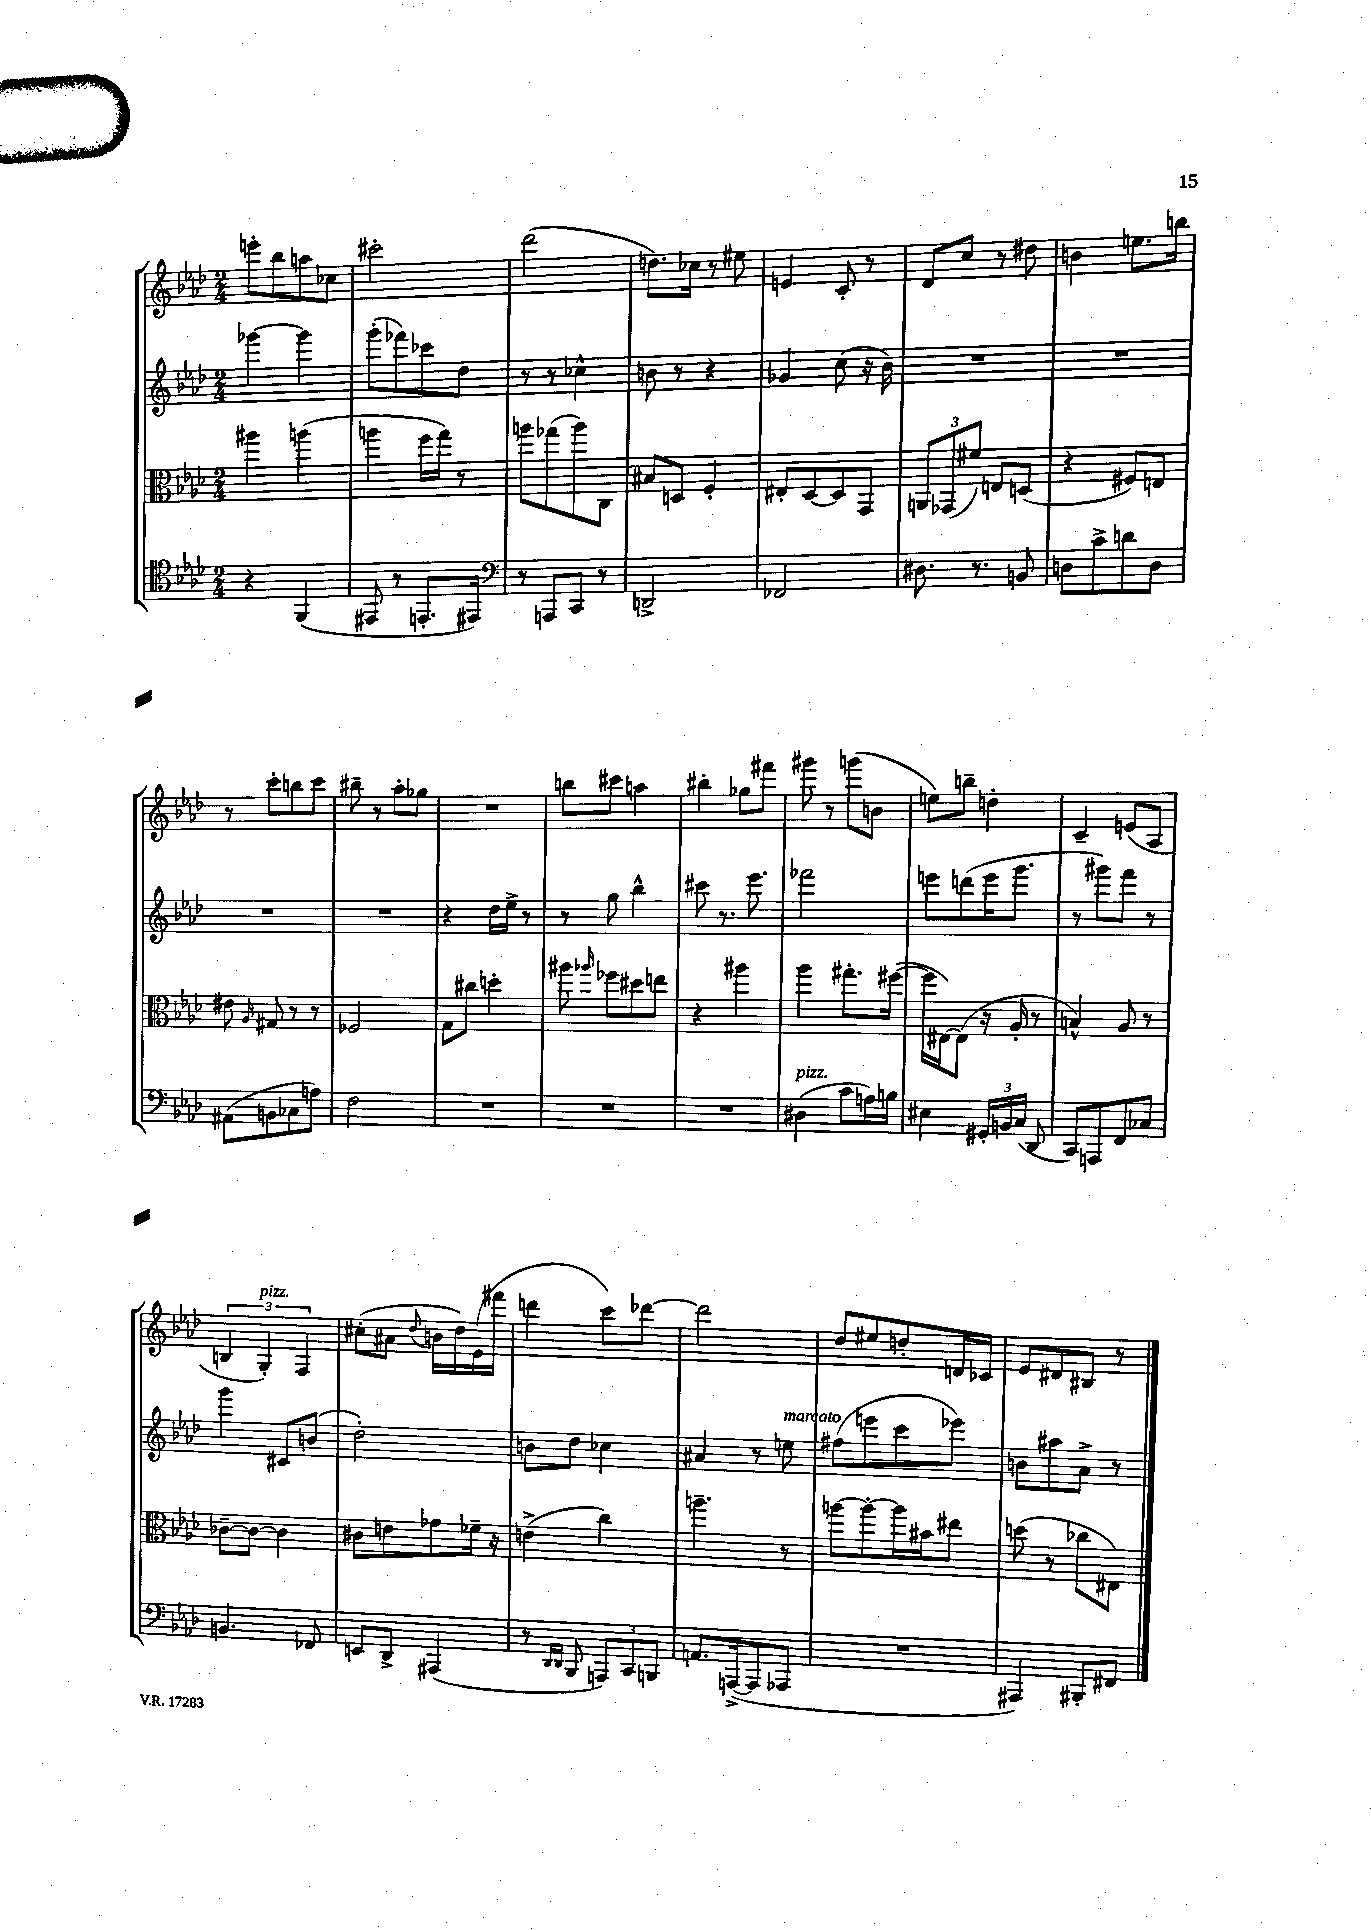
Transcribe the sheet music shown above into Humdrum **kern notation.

**kern	**kern	**kern	**kern
*part4	*part3	*part2	*part1
*staff4	*staff3	*staff2	*staff1
*clefC4	*clefC3	*clefG2	*clefG2
*k[b-e-a-d-]	*k[b-e-a-d-]	*k[b-e-a-d-]	*k[b-e-a-d-]
*M2/4	*M2/4	*M2/4	*M2/4
=116	=116	=116	=116
4r	4aa#X\	[4ggg-X\	8eeen'\L
.	.	.	8bb-\
(4FF/	(4aan\	4ggg-\]	8aan\
.	.	.	8cc-X\J
=117	=117	=117	=117
8EE#X/	4aan\	(8ggg'\L	2ccc#X'\
8r	.	8fff-X\)	.
8.EEn'/L	16ff\LL	8ccc-X\	.
.	16gg\JJ)	.	.
.	8r	8dd-\J	.
16EE#X/Jk)	.	.	.
=118	=118	=118	=118
*clefF4	*	*	*
8r	8aan\L	8r	(2ddd-\
8AAAn/L	(8gg-X\	8r	.
8CC/J	8aa\)	4cc-X^^\	.
8r	8C\J	.	.
=119	=119	=119	=119
2DDn^/	8B#X/L	8bn\	8.ddn\L)
.	8Dn/J	8r	.
.	.	.	16cc-X\Jk
.	4F'/	4r	8r
.	.	.	8ee#X\
=120	=120	=120	=120
2FF-X/	8E#X'/L	4g-X/	4en/
.	[8D-/	.	.
.	8D-/]	(8cc\	8c'/
.	8GG/J	16r	8r
.	.	16b-\)	.
=121	=121	=121	=121
8.D#X\	12AAn/L	2r	8d-/L
.	(12GG-X/	.	.
.	.	.	8cc/J
.	12f#X/J)	.	.
8.r	.	.	.
.	8En/L	.	8r
8BBn/	(8Dn/J	.	8dd#X\
=122	=122	=122	=122
8Dn\L	4r	2r	4bn\
8c^\	.	.	.
8dn\	8F#X/L)	.	8.een\L
8D\J	8En/J	.	.
.	.	.	16bbn\Jk
!!LO:LB:g=z
=123	=123	=123	=123
(8AA#X\L	8e#X\	2r	8r
.	16qqA-/	.	.
8BBn\	8G#X/	.	8ccc'\L
8C-X\	8r	.	8bbn\
8An\J)	8r	.	8ccc\J
=124	=124	=124	=124
2F\	2F-X/	2r	8bb#X~\
.	.	.	8r
.	.	.	8aa-'\L
.	.	.	8gg-X\J
=125	=125	=125	=125
2r	8G\L	4r	2r
.	8cc#X\J	.	.
.	4ddn'\	16dd-\LL	.
.	.	16ee-^\JJ	.
.	.	8r	.
=126	=126	=126	=126
2r	8aa#X\	8r	8bbn\L
.	16qqaa-X/	.	.
.	8ff-X\L	8gg\	8ccc#X\J
.	8dd#X\	4bb-^^\	4aan\
.	8een\J	.	.
=127	=127	=127	=127
2r	4r	8ccc#X\	4bb#X'\
.	.	8.r	.
.	4aa#X\	.	8gg-X\L
.	.	8.eee-\	.
.	.	.	8fff#X\J
=128	=128	=128	=128
!LO:TX:a:i:t=pizz.	!	!	!
(4D#X\	4aa-\	2fff-X\	8ggg#X\
.	.	.	8r
8c\L	8.gg#X'\L	.	(8gggn\L
16An\L)	.	.	8bn\J
16Bn\JJ	([16ff#X\Jk	.	.
=129	=129	=129	=129
4E#X\	16ff#\LL]	8eeen\L	8een\L)
.	[16E#X\J)	.	.
.	(8E#\J]	(8dddn\	8bbn~\J
24GG#X'/LL	16r	16eee\K	4ddn'\
24BBn/	.	.	.
.	16A-'/	8.ggg\J	.
(24C/JJ	.	.	.
8DD-/	8r	.	.
=130	=130	=130	=130
8CC/L)	4Bn^^/)	8r	4c~/
8AAAn/	.	8ggg#X\L)	.
8FF/	8A-/	8fff\J	(8en/L
8C-X/J	8r	8r	8A-/J
!!LO:LB:g=z
=131	=131	=131	=131
4.BBn/	[8c-X~\L	4ggg\	6Bn/
.	8c-\J_	.	.
!	!	!	!LO:TX:a:i:t=pizz.
.	.	.	6G'/)
.	4c-\]	8c#X/L	.
.	.	.	6F/
8FF-X/	.	(8bn/J	.
=132	=132	=132	=132
8EEn/L	8c#X\L	2dd-'\)	(8cc#X'\L
8DD-^/J	8en\	.	8a#X\J
.	.	.	8qqdd-/
(4AAA#X/	8g-X\	.	16bn\LL
.	.	.	16dd-\)
.	16f-X~\Jk	.	(16e-\
.	16r	.	16fff#X\JJ
=133	=133	=133	=133
8r	(4en^\	8bn\L	4dddn\
16qqDD-/LL	.	.	.
16qqDD-/JJ	.	.	.
8BBB-/	.	8dd-\J	.
12AAAn/L)	4cc\)	4cc-X\	8ccc\L)
12CC/	.	.	.
.	.	.	[8ddd-X\J
12BBBn/J	.	.	.
=134	=134	=134	=134
8.AAn/L	4.aan~\	4a#X/	2ddd-\]
([16AAAn^/k	.	.	.
8AAA/]	.	8r	.
!	!	!LO:TX:a:i:t=marcato	!
8AAA-X/J	8r	8een\	.
=135	=135	=135	=135
2r	[8aan\L	(8ff#X\L	8dd-/L
.	8aa'\_	8eeen\	8ee#X/
.	16aa\L]	8ccc\	8ddn'/
.	16b#X\J	.	.
.	8ee#X\J	8eee-X\J)	16dn/L
.	.	.	16c-X/JJ
=136	=136	=136	=136
4AAA#X/)	(8ddn\	8bn\L	8e-/L
.	8r	8aa#X\	8d#X/
8BBB#X'/L	8cc-X\L	8a-^\J	8B#X/J
8FF#X/J	8E#X\J)	8r	8r
==	==	==	==
*-	*-	*-	*-
